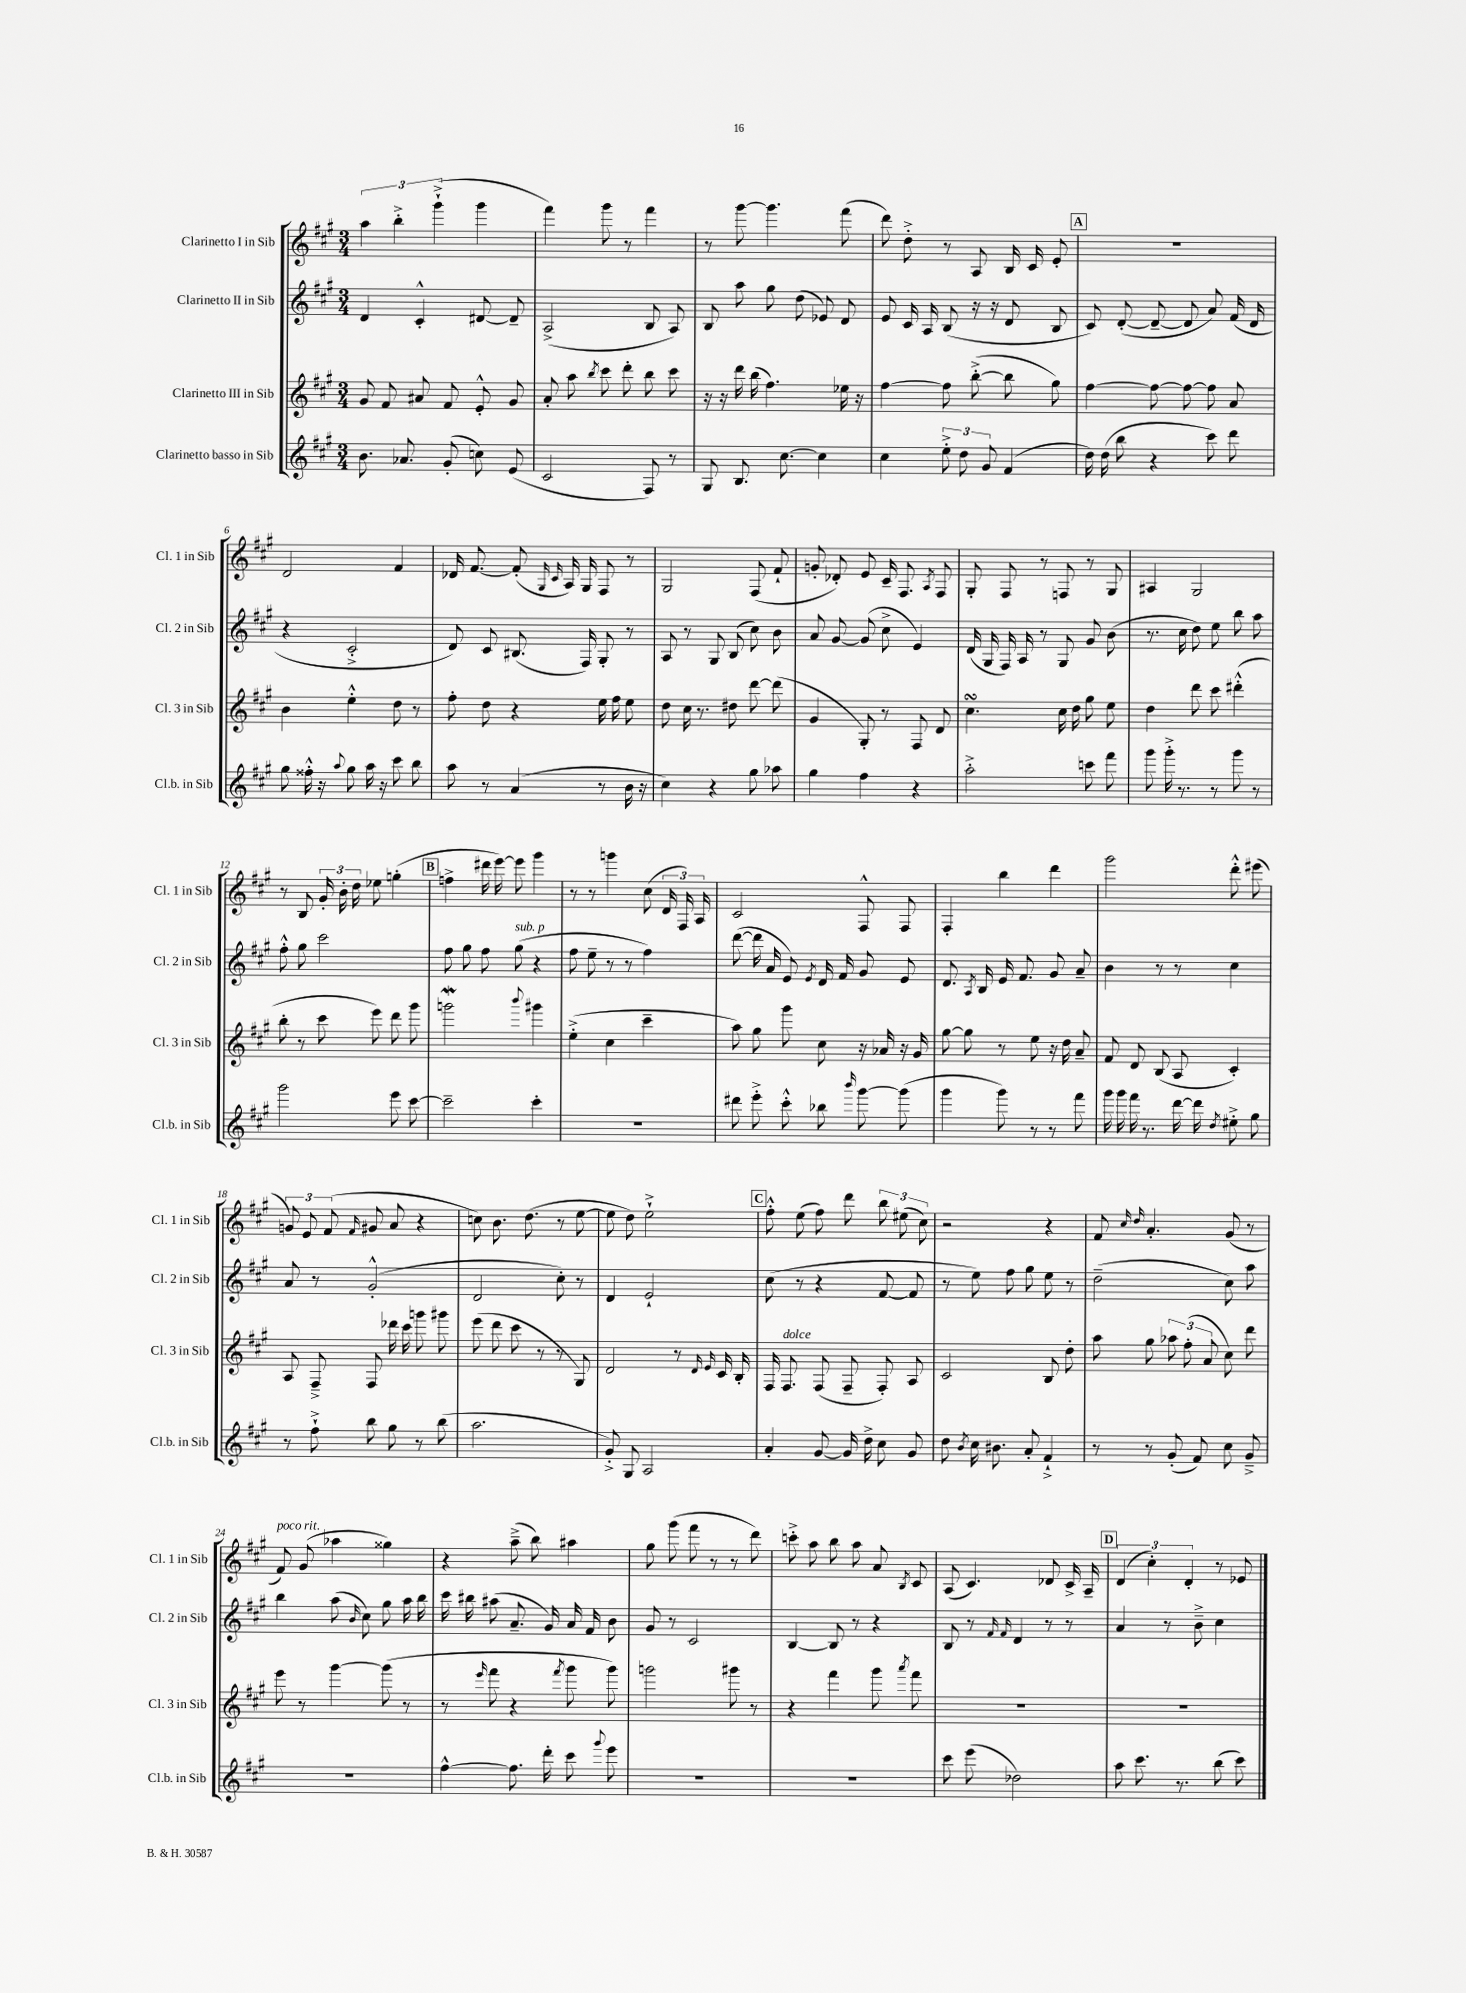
<<
\new StaffGroup <<
\new Staff = "s0" \with { instrumentName = "Clarinetto I in Sib" shortInstrumentName = "Cl. 1 in Sib" } {
    \clef treble \key a \major \numericTimeSignature \time 3/4
    \autoBeamOff \tuplet 3/2 { a''4 b''4-.-> gis'''4-!->( } gis'''4 |
    fis'''4) gis'''8 r8 fis'''4 |
    r8 gis'''8~ gis'''4. fis'''8( |
    d'''8) d''8-.-> r8 a8 b16 cis'16 e'8-. |
    \mark \markup { \box "A" } R2. |
    d'2 fis'4 |
    des'16 fis'8.~ fis'8-.( \grace { gis16 cis'16 } a16) gis16 fis8 r8 |
    gis2 fis8( fis'8-! |
    g'8-. des'8-.) e'8 cis'16-- fis8. \acciaccatura { a8 } fis8 |
    gis8-. fis8 r8 f8 r8 gis8 |
    ais4 gis2 |
    r8 b8 \tuplet 3/2 { gis'16-. b'16-. d''16 } ees''8 g''4-.( |
    \mark \markup { \box "B" } f''4-> dis'''16 e'''16~) e'''8 gis'''4 |
    r8 r8 g'''4 cis''8( \tuplet 3/2 { d'16 fis16) a16 } |
    cis'2 fis8-^ fis8 |
    fis4-. b''4 d'''4 |
    gis'''2 d'''8-.-^ eis'''8( |
    \tuplet 3/2 { g'8) e'8 fis'8( } \grace { fis'16 } gis'8 a'8 r4 |
    c''8) b'8. d''8.( r8 e''8~ |
    e''8 d''8) e''2-!-> |
    \mark \markup { \box "C" } fis''8-.-^ e''8( fis''8) d'''8 \tuplet 3/2 { b''8 eis''8( cis''8) } |
    r2 r4 |
    fis'8 \grace { cis''16 d''16 } a'4.-. gis'8( r8 |
    fis'8^\markup { \italic "poco rit." }) gis'8( aes''4 gisis''4) |
    r4 a''8--->( b''8) ais''4 |
    gis''8 gis'''8( fis'''8 r8 r8 d'''8) |
    c'''8-.-> a''8 b''8 a''8 a'8 \acciaccatura { b8 } cis'8 |
    a8( cis'4.) des'8 cis'16-> a16-- |
    \mark \markup { \box "D" } \tuplet 3/2 { d'4( cis''4-.) d'4-. } r8 ees'8 \bar "|." |
}
\new Staff = "s1" \with { instrumentName = "Clarinetto II in Sib" shortInstrumentName = "Cl. 2 in Sib" } {
    \clef treble \key a \major \numericTimeSignature \time 3/4
    \autoBeamOff d'4 cis'4-.-^ dis'8~ dis'8-- |
    a2->( b8 a8) |
    b8 a''8 gis''8 d''8( ees'8) d'8 |
    e'8 cis'16 a16 b8( r16 r16 d'8 b8 |
    \mark \markup { \box "A" } cis'8) d'8~-.( d'8~-- d'8 a'8) fis'16( d'16 |
    r4 cis'2-.-> |
    d'8) cis'8 bis8.( fis16) gis8-. r8 |
    a8 r8 gis8 b8( cis''8) b'8 |
    a'8 gis'8~ gis'8( cis''8-> e'4) |
    d'16( gis16 fis16) a16 r8 gis8 gis'8 b'8( |
    r8. cis''16 d''8) e''8 b''8 a''8 |
    fis''8-.-^ gis''8 cis'''2 |
    \mark \markup { \box "B" } fis''8 gis''8 fis''8 gis''8^\markup { \italic "sub. p" }( r4 |
    fis''8 e''8-- r8 r8 fis''4) |
    d'''8~( d'''16 a'16 e'8) \acciaccatura { e'8 } d'16 fis'16 gis'8 e'8 |
    d'8. \acciaccatura { a8 } b16 e'16 fis'8. gis'8 a'8-- |
    b'4 r8 r8 cis''4 |
    a'8 r8 gis'2-.-^( |
    d'2 cis''8-.) r8 |
    d'4 e'2-! |
    \mark \markup { \box "C" } cis''8( r8 r4 fis'8~ fis'8 |
    r8 e''8) fis''8 gis''8 e''8 r8 |
    d''2--( cis''8) a''8 |
    b''4 a''8( \grace { b'16 } cis''8) gis''8 a''16 b''16 |
    cis'''16 bis''16 ais''8( a'8.-- gis'16) a'16 fis'16 b'8 |
    gis'8 r8 cis'2 |
    b4~ b8 r8 r4 |
    b8 r8 \grace { fis'16 fis'16 } d'4 r8 r8 |
    \mark \markup { \box "D" } a'4 r8 b'8---> cis''4 \bar "|." |
}
\new Staff = "s2" \with { instrumentName = "Clarinetto III in Sib" shortInstrumentName = "Cl. 3 in Sib" } {
    \clef treble \key a \major \numericTimeSignature \time 3/4
    \autoBeamOff gis'8 fis'8 ais'8 fis'8 e'8-.-^ gis'8 |
    a'8-. a''8 \acciaccatura { b''8 } cis'''8 d'''8-. b''8 cis'''8 |
    r16 r16 d'''16 b''16( fis''4.) ees''16 r16 |
    fis''4~ fis''8 b''8~-.->( b''8 gis''8) |
    \mark \markup { \box "A" } fis''4~ fis''8~ fis''8~ fis''8 a'8 |
    b'4 e''4-.-^ d''8 r8 |
    fis''8-. d''8 r4 e''16 fis''16 e''8 |
    d''8 cis''16 r8. dis''8 d'''8~ d'''8( |
    gis'4 gis8-.) r8 fis8 d'8 |
    cis''4.\turn cis''16 d''16 gis''8 e''8 |
    d''4 d'''8 cis'''8 dis'''4-.-^( |
    b''8-. r8 cis'''8 e'''8) d'''8 gis'''8 |
    \mark \markup { \box "B" } g'''2\mordent \appoggiatura { b'''8 } gis'''4 |
    e''4-.->( cis''4 cis'''4-- |
    a''8) gis''8 gis'''8 cis''8 r16 aes'16 r16 gis'16 |
    gis''8~ gis''8 r8 e''8 r16 d''16 a'8-- |
    fis'8 d'8 b8( a8 cis'4-.) |
    a8 fis8---> fis8 des'''16 cis'''16 g'''8 gis'''8 |
    e'''8( d'''8 cis'''8 r8 r8 gis8) |
    d'2 r8 \grace { d'16 e'16 } cis'16 b16-. |
    \mark \markup { \box "C" } fis16 fis8.^\markup { \italic "dolce" } fis8( fis8-- fis8-.) a8 |
    cis'2 b8 d''8-. |
    a''8 gis''8 \tuplet 3/2 { aes''8 fis''8-.( a'8 } cis''8) d'''8 |
    e'''8 r8 gis'''4~ gis'''8( r8 |
    r8 \grace { e'''16 } fis'''8 r4 \acciaccatura { fis'''8 } gis'''8 gis'''8) |
    g'''2 gis'''8 r8 |
    r4 fis'''4 gis'''8 \acciaccatura { a'''8 } fis'''8 |
    R2. |
    \mark \markup { \box "D" } R2. \bar "|." |
}
\new Staff = "s3" \with { instrumentName = "Clarinetto basso in Sib" shortInstrumentName = "Cl.b. in Sib" } {
    \clef treble \key a \major \numericTimeSignature \time 3/4
    \autoBeamOff b'8. aes'8. gis'8-.( c''8) e'8( |
    cis'2 fis8) r8 |
    gis8 b8. cis''8.~ cis''4 |
    cis''4 \tuplet 3/2 { e''8-.-> d''8 gis'8 } fis'4( |
    \mark \markup { \box "A" } d''16) d''16( b''8 r4 cis'''8) d'''8 |
    gis''8 fisis''16-.-^ r16 \appoggiatura { a''8 } gis''8 a''16 r16 cis'''8 b''8 |
    a''8 r8 a'4( r8 b'16 r16 |
    cis''4) r4 gis''8 aes''8 |
    gis''4 fis''4 r4 |
    a''2-.-> c'''8 fis'''8 |
    gis'''8 gis'''16-.-> r8. r8 gis'''8 r8 |
    gis'''2 e'''8 cis'''8~ |
    \mark \markup { \box "B" } cis'''2-- cis'''4-. |
    R2. |
    dis'''8 e'''8-.-> cis'''8-.-^ bes''8 \grace { b'''16 } gis'''8~ gis'''8( |
    gis'''4 gis'''8) r8 r8 fis'''8 |
    gis'''16 gis'''16 fis'''16 r8. d'''16~ d'''16 \acciaccatura { d''8 } eis''8-.-> gis''8 |
    r8 fis''8-!-> b''8 gis''8 r8 b''8( |
    a''2. |
    gis'8-.->) gis8 a2 |
    \mark \markup { \box "C" } a'4-. gis'8~ gis'16 d''16-> cis''8 gis'8 |
    d''8 \acciaccatura { b'8 } cis''16 bis'8. a'8-. fis'4-!-> |
    r8 r8 gis'8-.( fis'8) cis''8 gis'8---> |
    R2. |
    fis''4~-^ fis''8. d'''16-. cis'''8 \appoggiatura { gis'''8 } e'''8 |
    R2. |
    R2. |
    cis'''8 e'''8( des''2) |
    \mark \markup { \box "D" } a''8 cis'''8. r8. b''8( cis'''8) \bar "|." |
}
>>
>>
